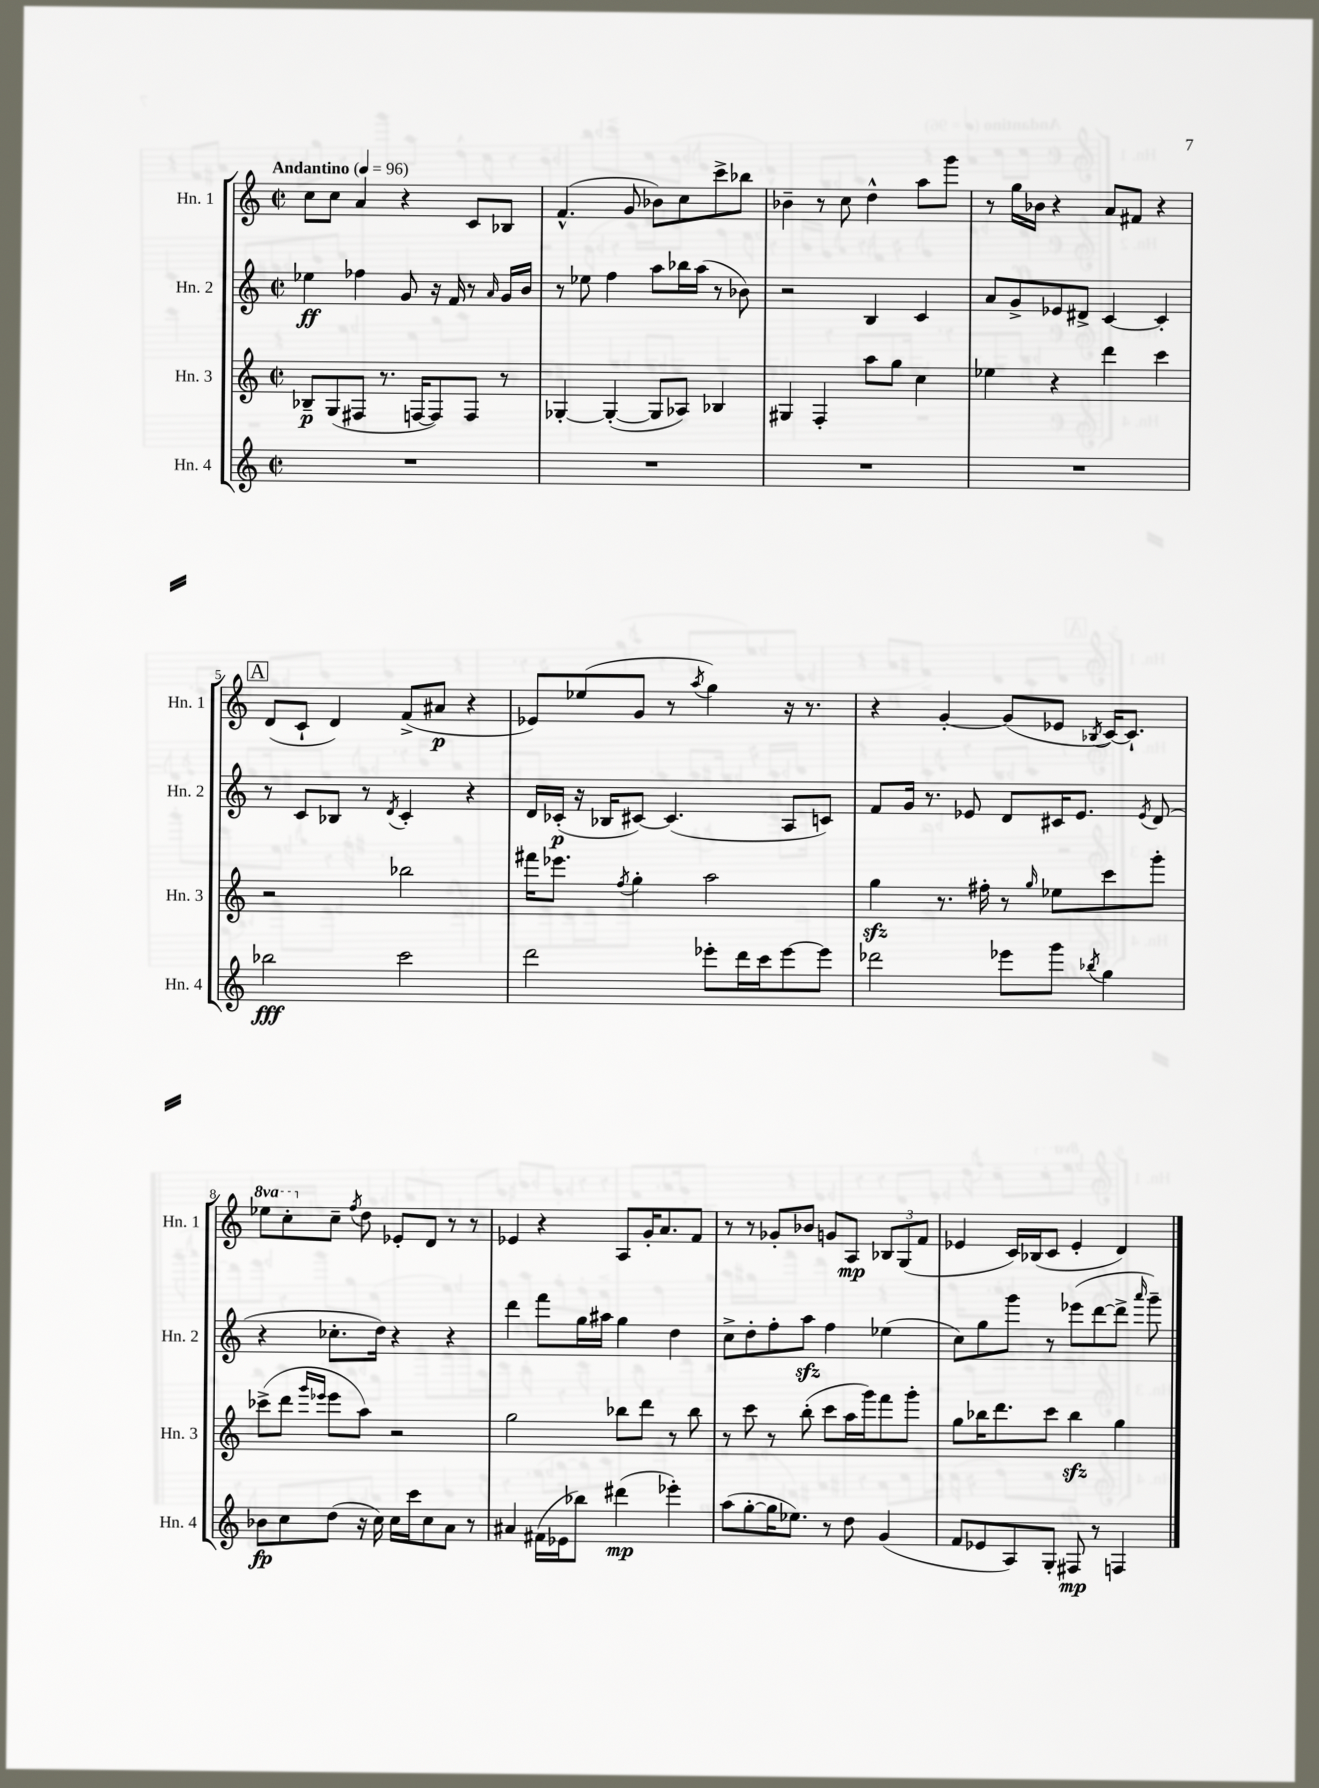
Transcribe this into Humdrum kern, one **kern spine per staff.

**kern	**kern	**kern	**kern
*staff4	*staff3	*staff2	*staff1
*clefG2	*clefG2	*clefG2	*clefG2
*k[]	*k[]	*k[]	*k[]
*M2/2	*M2/2	*M2/2	*M2/2
*met(c|)	*met(c|)	*met(c|)	*met(c|)
*MM96	*MM96	*MM96	*MM96
1r	8B-~	4ee-	8cc
.	(8G	.	8cc
.	8F#	4ff-	4a
.	8.r	.	.
.	.	8g	4r
.	[16F	.	.
.	8F])	16r	.
.	.	16f	.
.	8F	8r	8c
.	.	16qqa	.
.	8r	16g	8B-
.	.	16b	.
=	=	=	=
1r	[4G-'	8r	(4.f^^
.	.	8ee-	.
.	(4G-'_	4ff	.
.	.	.	8g
.	8G-]	8aa	8b-)
.	8A-)	16bb-	8cc
.	.	(16aa	.
.	4B-	8r	8ccc^
.	.	8b-)	8bb-
=	=	=	=
1r	4G#	2r	4b-~
.	4F'	.	8r
.	.	.	8cc
.	8aa	4B	4dd^^
.	8gg	.	.
.	4cc	4c	8aa
.	.	.	8ggg
=	=	=	=
1r	4ee-	8a	8r
.	.	8g^	16gg
.	.	.	16b-
.	4r	8e-	4r
.	.	8d#^	.
.	4ddd	[4c	8a
.	.	.	8f#
.	4ccc	4c']	4r
=	=	=	=
2bb-	2r	8r	(8d
.	.	8c	8c`
.	.	8B-	4d)
.	.	8r	.
.	.	8qd	.
2ccc	2bb-	4c'	(8f^
.	.	.	8a#
.	.	4r	4r
=	=	=	=
2ddd	16fff#	16d	8e-)
.	8.eee-	(16c-'	.
.	.	16r	(8ee-
.	.	16B-	.
.	8qff	.	.
.	4gg'	[8c#)	8g
.	.	(4.c#]	8r
.	.	.	8qaa
8eee-'	2aa	.	4gg)
16ddd	.	.	.
16ccc	.	.	.
[8eee-	.	8A	16r
.	.	.	8.r
8eee-]	.	8c)	.
=	=	=	=
2ddd-	4gg	8f	4r
.	.	16g	.
.	.	8.r	.
.	8.r	.	[4g'
.	.	8e-	.
.	16ff#'	.	.
8eee-	8r	8d	(8g]
.	16qqgg	.	.
8ggg	8ee-	16c#	8e-
.	.	8.e-	.
8qbb-	.	.	8qB-
4gg	8ccc	.	[16c)
.	.	.	8.c`]
.	.	8qe-	.
.	8ggg'	(8d	.
=	=	=	=
8b-	(8ccc-^	4r	8eee-
8cc	8ddd	.	8ccc'
.	16qqggg	.	.
.	16qqeee-	.	.
(8dd	8eee-	8.cc-'	8cc~
.	.	.	8qff
16r	8aa)	.	8dd
16cc)	.	16dd)	.
16cc	2r	4r	8e-'
16ccc	.	.	.
8cc	.	.	8d
8a	.	4r	8r
8r	.	.	8r
=	=	=	=
4a#	2gg	4ddd	4e-
(16f#	.	8fff	4r
16e-	.	.	.
8bb-)	.	16gg	.
.	.	16aa#	.
(4ddd#	8bb-	4gg	8A
.	8ddd	.	16g'
.	.	.	8.a
4eee-')	8r	4dd	.
.	8bb-	.	8f
=	=	=	=
(8aa	8r	8cc^	8r
[8gg'	8ccc	8dd'	8r
16gg]	8r	8ff'	8g-'
8.ee-)	.	.	.
.	(8bb'	8aa	8b-
8r	8ccc	4ff	8g
8dd	16aa	.	8A
.	16ggg)	.	.
(4g	8fff	(4ee-	12B-
.	.	.	(12G
.	8ggg'	.	.
.	.	.	12f
=	=	=	=
8f	8gg	8cc)	4e-
8e-	16bb-	8gg	.
.	8.ddd	.	.
8A)	.	8ggg	16c)
.	.	.	(16B-
8G'	8ccc	8r	8c
8F#	4bb-	(8eee-	4e-'
8r	.	[8ddd	.
4F	4gg	8ddd^]	4d)
.	.	16qqaaa	.
.	.	8ggg~)	.
==	==	==	==
*-	*-	*-	*-
